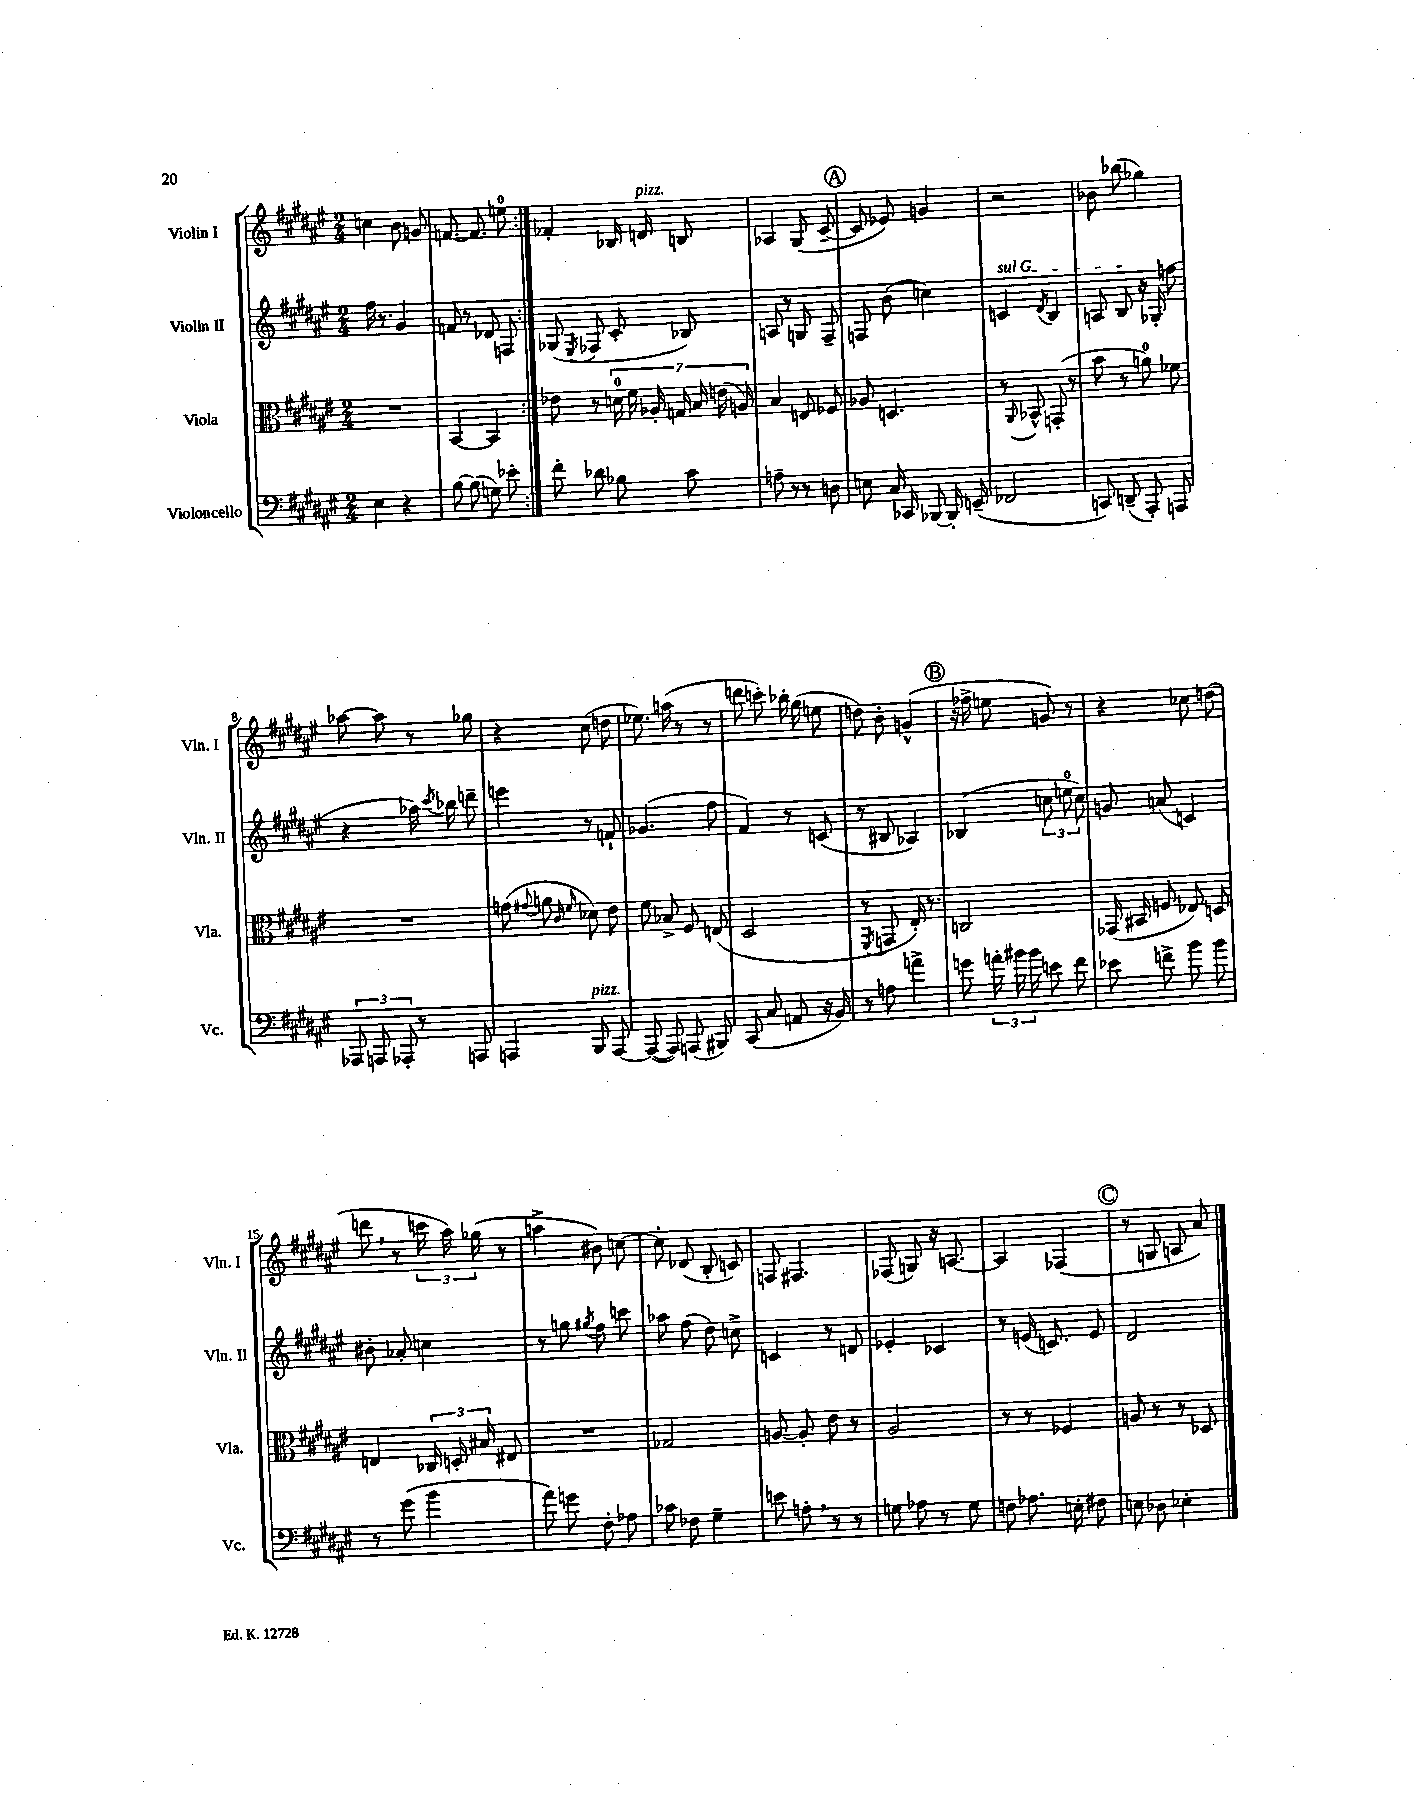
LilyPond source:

<<
\new StaffGroup <<
\new Staff = "s0" \with { instrumentName = "Violin I" shortInstrumentName = "Vln. I" } {
    \clef treble \key fis \major \numericTimeSignature \time 2/4
    \autoBeamOff \repeat volta 2 { c''4 b'8 g'8 |
    f'8.~ f'8. e''8-0 | }
    fes'4-. bes16 d'16^\markup { \italic "pizz." } b8 |
    aes4 gis8( cis'8~-- |
    \mark \markup { \circle "A" } cis'8 ees'8) g'4 |
    r2 |
    bes'8 bes''8( ges''4) |
    aes''8~ aes''8 r8 ges''8 |
    r4 cis''8( d''8 |
    ees''8.) a''16( r8 r8 |
    d'''8 c'''8-.) bes''16-. gis''16( e''8 |
    d''8) b'8-. g'4-^( |
    \mark \markup { \circle "B" } r16 fes''16-> e''8 g'8) r8 |
    r4 ces''8 d''8( |
    d'''8 \breathe r8 \tuplet 3/2 { c'''16 ais''16) ges''16( } r8 |
    a''4-> bis'8) c''8~ |
    c''8-. des'8( b8-. c'8) |
    f8 fis4. |
    fes8( g8) r16 a8.~ |
    a4 fes4( |
    \mark \markup { \circle "C" } r8 g8 a8 ais'8) \bar "|." |
}
\new Staff = "s1" \with { instrumentName = "Violin II" shortInstrumentName = "Vln. II" } {
    \clef treble \key fis \major \numericTimeSignature \time 2/4
    \autoBeamOff \repeat volta 2 { fis''16 r8. gis'4 |
    f'8 r8 des'8 f8 | }
    ges8( \acciaccatura { eis8 } fes8 cis'8-. bes8) |
    a8 r8 g8 fis8-- |
    \mark \markup { \circle "A" } f8 b'8( c''4) |
    \once \override TextSpanner.bound-details.left.text = \markup { \italic "sul G" } c'4\startTextSpan \acciaccatura { dis'8 } b4 |
    a8 b8\stopTextSpan r16 ges16-.( f''8 |
    r4 aes''16) \acciaccatura { cis'''8 } bes''16 d'''8-- |
    e'''4 r8 f'8-! |
    ges'4.( fis''8 |
    fis'4) r8 c'8( |
    r8 bis8 aes4) |
    \mark \markup { \circle "B" } bes4( \tuplet 3/2 { c''8 e''8-0 c''8) } |
    g'8 a'8( c'4) |
    bis'8-. aes'8-. c''4 |
    r8 g''8 \acciaccatura { gis''8 } fis''8 c'''8 |
    aes''8 fis''8( dis''8) c''8-> |
    c'4 r8 d'8 |
    ees'4-. ces'4 |
    r8 e'16( c'8.) e'8 |
    \mark \markup { \circle "C" } dis'2 \bar "|." |
}
\new Staff = "s2" \with { instrumentName = "Viola" shortInstrumentName = "Vla." } {
    \clef alto \key fis \major \numericTimeSignature \time 2/4
    \autoBeamOff \repeat volta 2 { R2 |
    b,4~ b,4 | }
    ees'8 r8 \tuplet 7/4 { d'16-0 fis'16 aes16-. g16 b16 e'16( a16) } |
    b4 e8 fes8 |
    \mark \markup { \circle "A" } aes8 d4. |
    r8 \appoggiatura { ais,8 } bes,8-^ g,8-.( r8 |
    b'8 r8 a'8-0) fes'8 |
    R2 |
    g'8( \appoggiatura { gis'8 } a'8 \grace { cis'16 fis'16 } des'8) eis'8 |
    fis'8 bes8-> fis8 e8( |
    dis2 |
    r8 \acciaccatura { fis,8 } g,8 eis16-.) r8. |
    \mark \markup { \circle "B" } c2 |
    ges,16( bis,16 f8 ees8) d8 |
    e4 \tuplet 3/2 { ces16 d16-. bis16 } eis8 |
    R2 |
    ges2 |
    a8~ a8-. eis'8 r8 |
    ais2 |
    r8 r8 fes4 |
    \mark \markup { \circle "C" } a8 r8 r8 des8 \bar "|." |
}
\new Staff = "s3" \with { instrumentName = "Violoncello" shortInstrumentName = "Vc." } {
    \clef bass \key fis \major \numericTimeSignature \time 2/4
    \autoBeamOff \repeat volta 2 { eis4 r4 |
    b8~ b8( g8) ees'8-. | }
    fis'8-. des'8 bes8 cis'8 |
    a8-- r8 r8 d8 |
    \mark \markup { \circle "A" } e8 cis16 ces,16 bes,,8~ bes,,16-. e,16--( |
    fes,2 |
    c,8) d,8--( ais,,8-.) a,,8 |
    \tuplet 3/2 { aes,,8 a,,8 aes,,8-. } r8 a,,8 |
    a,,4 b,,8^\markup { \italic "pizz." } a,,8~ |
    a,,8~( a,,8) a,,8( bis,,8) |
    cis,8( cis8 a,8 r16 b,16) |
    r8 a8 a'4-> |
    \mark \markup { \circle "B" } g'8 \tuplet 3/2 { a'16-. bis'16 bis'16 } e'8 fis'8 |
    ees'8 f'8-> b'8 b'8 |
    r8 gis'8( b'4 |
    ais'8) g'8 fis8-. aes8 |
    ces'8 fes8 gis4-- |
    e'8 a8-. \breathe r8 r8 |
    g8 aes8 r8 g8 |
    f8 aes8. e16-. fis8 |
    \mark \markup { \circle "C" } e8 des8 ees4-. \bar "|." |
}
>>
>>
